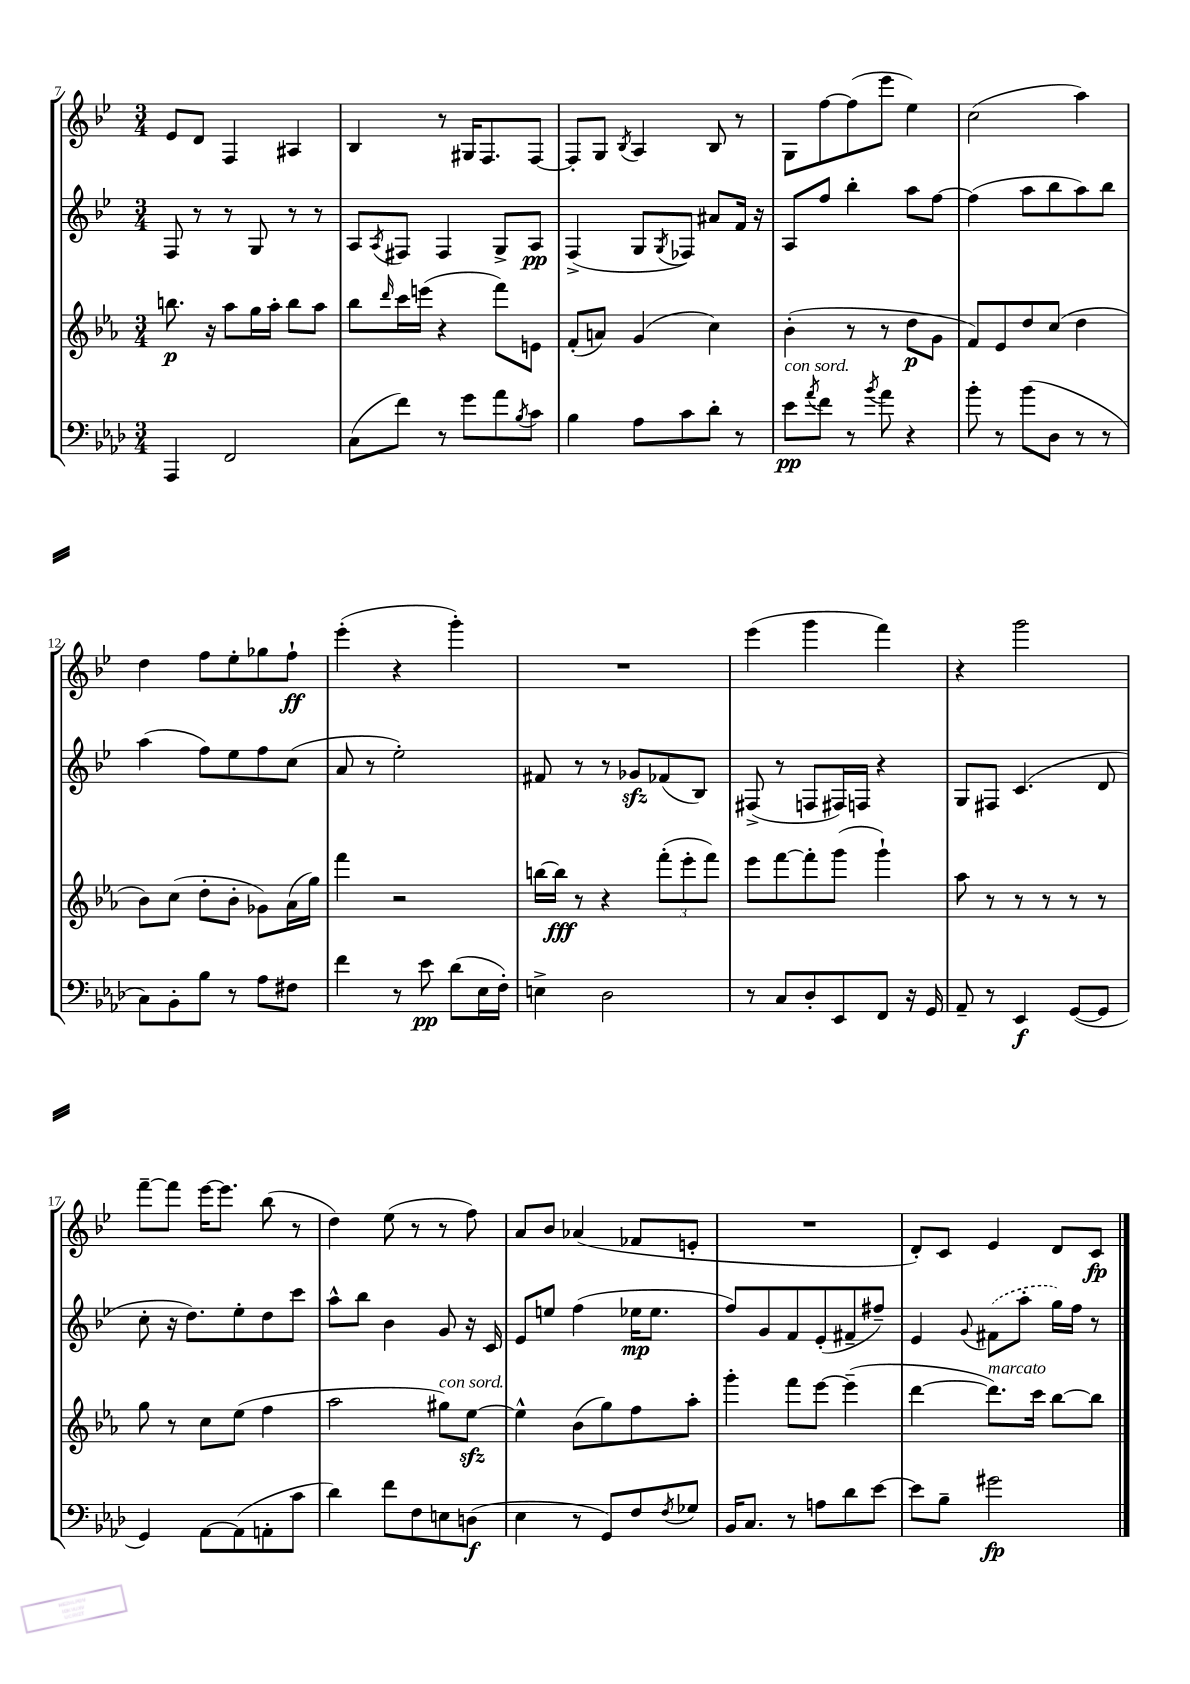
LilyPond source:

<<
\new StaffGroup <<
\new Staff = "s0" {
    \clef treble \key bes \major \numericTimeSignature \time 3/4
    ees'8 d'8 f4 ais4 |
    bes4 r8 gis16 f8. f8~ |
    f8-. g8 \acciaccatura { bes8 } a4 bes8 r8 |
    g8 f''8~ f''8( ees'''8 ees''4) |
    c''2( a''4) |
    d''4 f''8 ees''8-. ges''8 f''8-!\ff |
    ees'''4-.( r4 g'''4-.) |
    R2. |
    ees'''4( g'''4 f'''4) |
    r4 g'''2 |
    f'''8~-- f'''8 ees'''16~ ees'''8. bes''8( r8 |
    d''4) ees''8( r8 r8 f''8) |
    a'8 bes'8 aes'4( fes'8 e'8-. |
    R2. |
    d'8-.) c'8 ees'4 d'8 c'8\fp \bar "|." |
}
\new Staff = "s1" {
    \clef treble \key bes \major \numericTimeSignature \time 3/4
    f8 r8 r8 g8 r8 r8 |
    a8 \acciaccatura { a8 } fis8 fis4 g8-> a8\pp |
    f4->( g8 \acciaccatura { g8 } fes8) ais'8 f'16 r16 |
    a8 f''8 bes''4-. a''8 f''8~ |
    f''4( a''8 bes''8 a''8) bes''8 |
    a''4( f''8) ees''8 f''8 c''8( |
    a'8 r8 ees''2-.) |
    fis'8 r8 r8 ges'8\sfz fes'8( bes8) |
    fis8->( r8 f8 fis16) f16 r4 |
    g8 fis8 c'4.( d'8 |
    c''8-. r16 d''8.) ees''8-. d''8 c'''8 |
    a''8-^ bes''8 bes'4 g'8 r16 c'16 |
    ees'8 e''8 f''4( ees''16\mp ees''8. |
    f''8) g'8 f'8 ees'8-.( fis'8-- fis''8--) |
    ees'4 \appoggiatura { g'8 } \once \slurDashed fis'8( a''8-. g''16) f''16 r8 \bar "|." |
}
\new Staff = "s2" {
    \clef treble \key ees \major \numericTimeSignature \time 3/4
    b''8.\p r16 aes''8 g''16 aes''16-. b''8 aes''8 |
    bes''8 \grace { d'''16 } c'''16 e'''16( r4 f'''8) e'8 |
    f'8-.( a'8) g'4( c''4) |
    bes'4-.( r8 r8 d''8\p g'8 |
    f'8) ees'8 d''8 c''8( d''4 |
    bes'8) c''8( d''8-. bes'8-. ges'8) aes'16( g''16) |
    f'''4 r2 |
    b''16~ b''16\fff r8 r4 \tuplet 3/2 { f'''8-.( ees'''8-. f'''8) } |
    ees'''8 f'''8~ f'''8-. g'''8( g'''4-!) |
    aes''8 r8 r8 r8 r8 r8 |
    g''8 r8 c''8 ees''8( f''4 |
    aes''2 gis''8^\markup { \italic "con sord." }) ees''8~\sfz |
    ees''4-^ bes'8( g''8) f''8 aes''8-. |
    g'''4-. f'''8 ees'''8~ ees'''4--( |
    d'''4~ d'''8.^\markup { \italic "marcato" }) c'''16 bes''8~ bes''8 \bar "|." |
}
\new Staff = "s3" {
    \clef bass \key aes \major \numericTimeSignature \time 3/4
    aes,,4 f,2 |
    c8( f'8) r8 g'8 aes'8 \acciaccatura { bes8 } c'8 |
    bes4 aes8 c'8 des'8-. r8 |
    ees'8\pp^\markup { \italic "con sord." } \acciaccatura { aes'8 } f'8 r8 \acciaccatura { bes'8 } aes'8 r4 |
    bes'8-. r8 bes'8( des8 r8 r8 |
    c8) bes,8-. bes8 r8 aes8 fis8 |
    f'4 r8 ees'8\pp des'8( ees16 f16-.) |
    e4-> des2 |
    r8 c8 des8-. ees,8 f,8 r16 g,16 |
    aes,8-- r8 ees,4\f g,8~( g,8 |
    g,4) aes,8~ aes,8( a,8-. c'8 |
    des'4) f'8 f8 e8 d8\f( |
    ees4 r8 g,8) f8 \acciaccatura { f8 } ges8 |
    bes,16 c8. r8 a8 des'8 ees'8~ |
    ees'8 bes8-- gis'2\fp \bar "|." |
}
>>
>>
\layout { \context { \Score currentBarNumber = #7 } }
